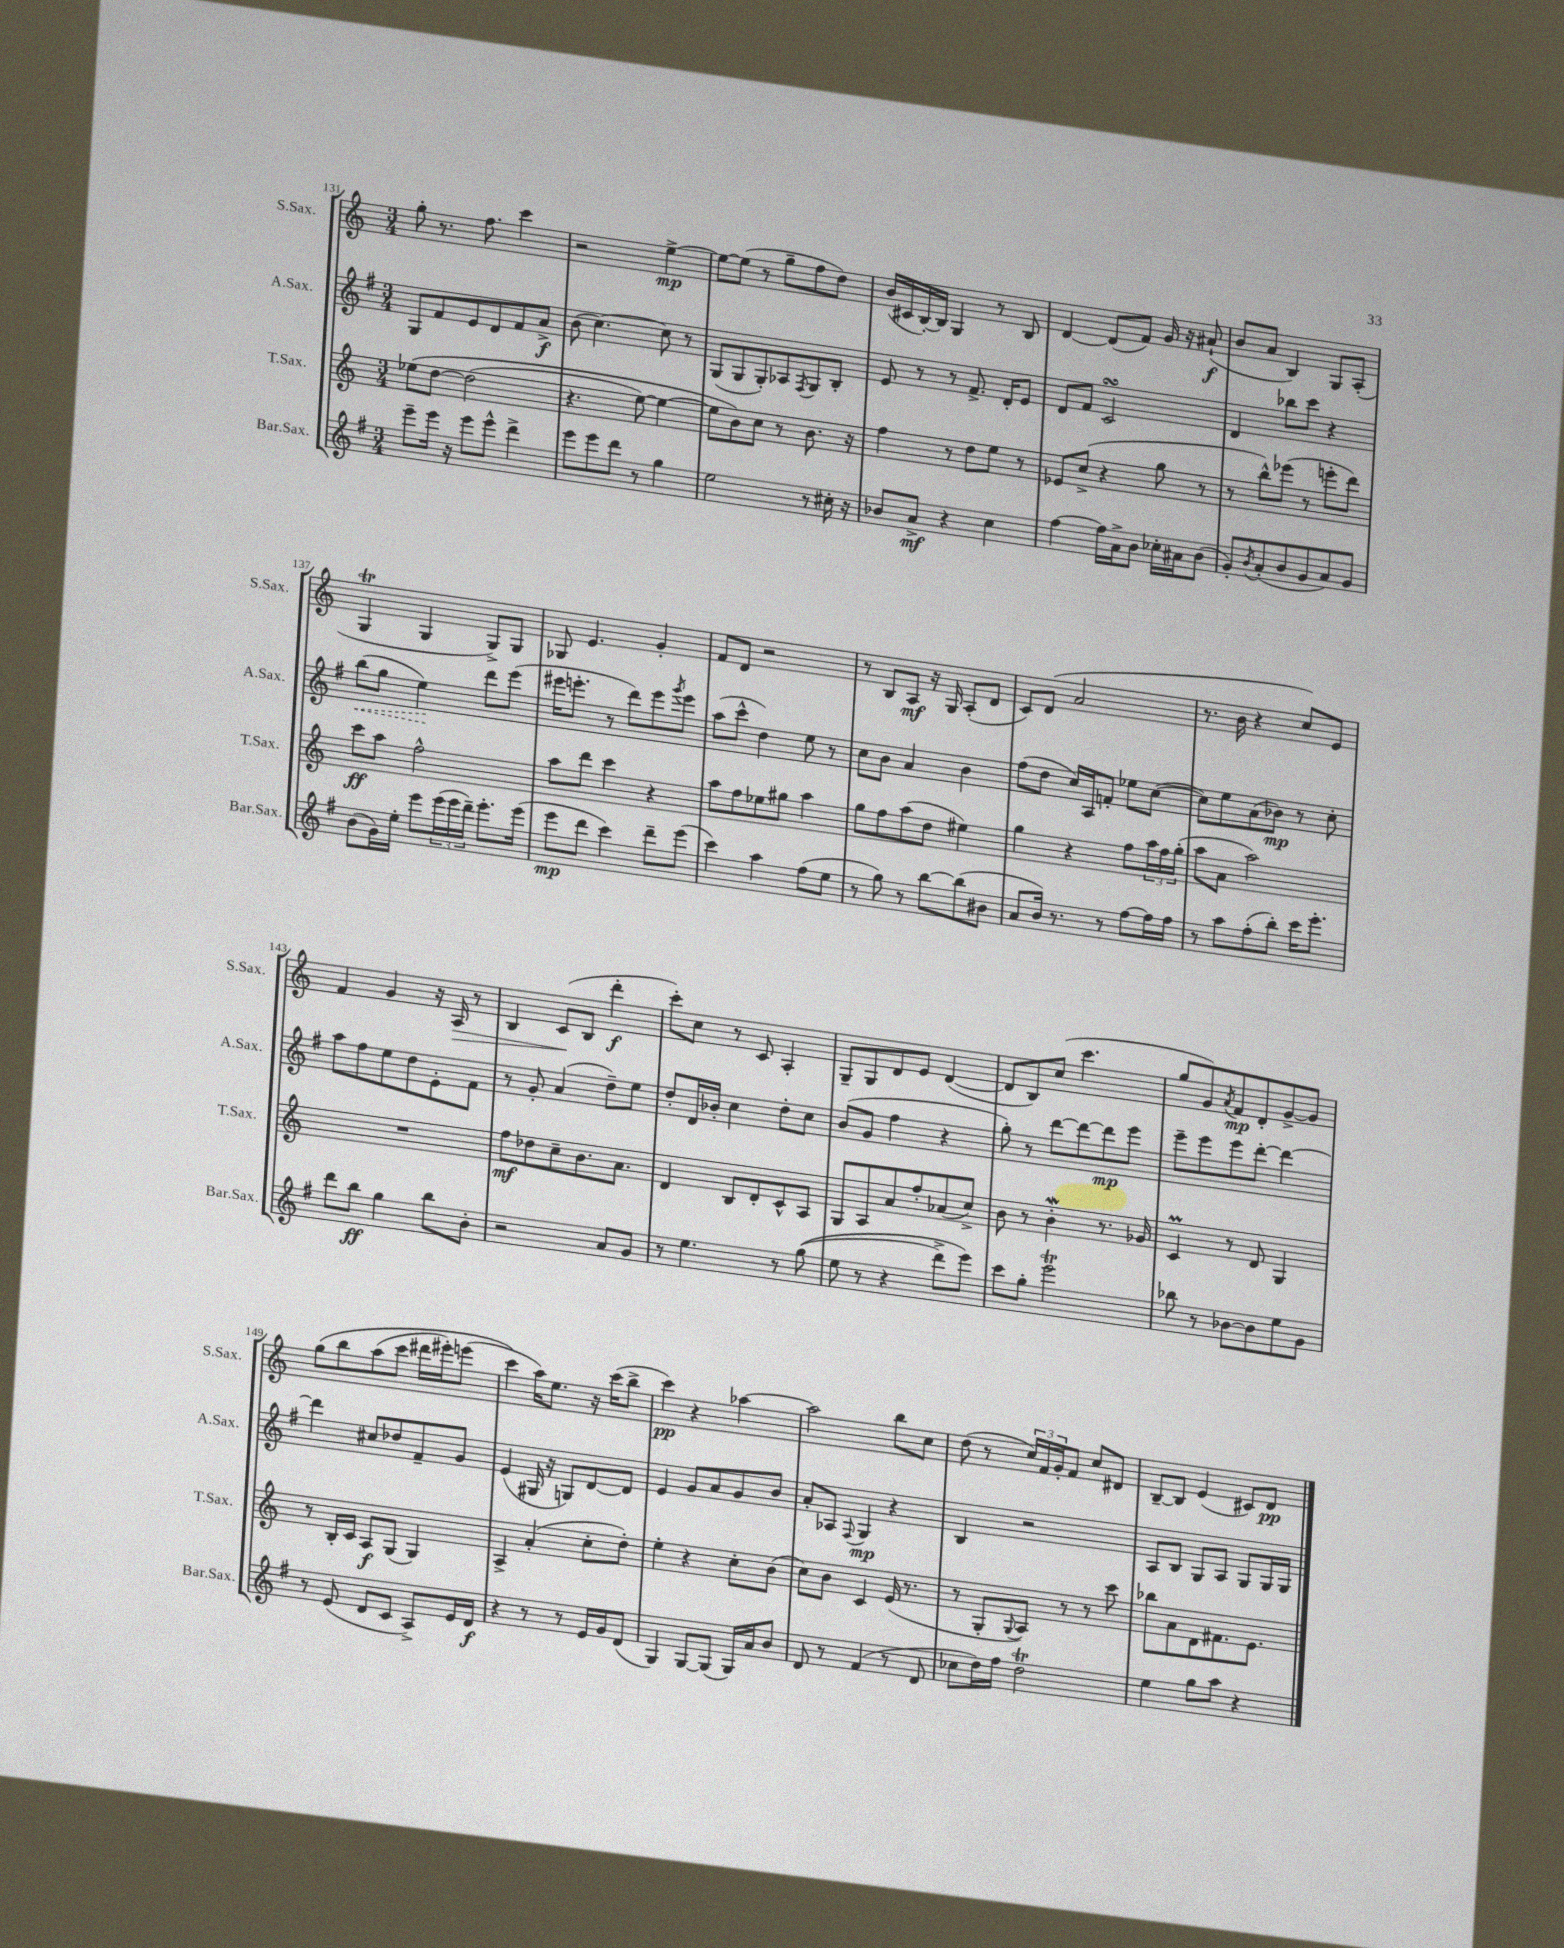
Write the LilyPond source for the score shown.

<<
\new StaffGroup <<
\new Staff = "s0" \with { instrumentName = "S.Sax." shortInstrumentName = "S.Sax." } {
    \clef treble \key c \major \numericTimeSignature \time 3/4
    g''8-. r8. f''8. c'''4 |
    r2 e''4~->\mp |
    e''8~ e''8( r8 g''8-- f''8 d''8) |
    b'16( cis'16 b16~-.) b16 g4 r8 b8 |
    d'4~ d'8( f'8) g'16 r16 ais'8-!\f( |
    b'8 a'8 b4) g8 a8-.( |
    g4\trill g4 g8->) g8 |
    ges8 e'4. g'4-. |
    f'8 d'8 r2 |
    r8 b8 a8\mf r16 g16 a8-.( d'8 |
    c'8) d'8( a'2 |
    r8. b'16 r4 c''8) e'8 |
    f'4 g'4 r16 a16\> r8 |
    b4 c'8\!( b8 d'''4-.\f |
    c'''8-.) c''8 r8 c'8 a4-. |
    g8-- g8 d'8 e'8 d'4~( |
    d'8 b8) c''8( c'''4. |
    g''8 g'8) \acciaccatura { a'8 } f'8\mp d'8-. g'8~-> g'8 |
    g''8\( b''8 a''8( c'''8 dis'''16 eis'''16-.) e'''8( |
    c'''4\) a''16) e''8. r16 c'''16( b''8-> |
    c'''4\pp) r4 aes''4~ |
    aes''2 b''8 c''8 |
    d''8( r8 \tuplet 3/2 { c''16) f'16 g'16-. } f'8 c''8 dis'8 |
    b8~-- b8 e'4( cis'8) d'8\pp \bar "|." |
}
\new Staff = "s1" \with { instrumentName = "A.Sax." shortInstrumentName = "A.Sax." } {
    \clef treble \key g \major \numericTimeSignature \time 3/4
    g8 fis'8 e'8 d'8 fis'8 a'8->\f |
    b'8( c''4.~) c''8 r8 |
    g8( g8 g8-.) aes8 \acciaccatura { fis8 } g8 b8-. |
    e'8 r8 r8 fis'8.-> d'16-. e'8 |
    d'8 fis'8 c'2\turn |
    d'4 bes''8 c'''8 r4 |
    \once \override Hairpin.style = #'dashed-line b''8\<( g''8 e''4\!) d'''8 e'''8( |
    eis'''16 e'''8.-. r8 d'''8) e'''8 \acciaccatura { g'''8 } e'''8 |
    a''8( c'''8-^ d''4) e''8 r8 |
    c''8 b'8 a'4 b'4 |
    fis''8( d''8 c''16) a16 f'8-. ees''8 c''8~( |
    c''8) e''8 a'8( bes'8\mp) r8 c''8-. |
    a''8 fis''8 e''8 d''8 e'8-. fis'8 |
    r8 g'8-. a'4( d''8--) e''8 |
    d''8-. d'16 bes'16-. c''4 d''8-. c''8 |
    b'8( g'8 fis''4 r4 |
    g''8-.) r8 d'''8~ d'''8~ d'''8\mp e'''8 |
    e'''8-- e'''8 e'''8 d'''8~-. d'''4~ |
    d'''4 cis''8 des''8 fis'8-- g'8 |
    e'4( gis16 r16 g8) d'8~ d'8 |
    e'4 g'8 a'8 g'8 b'8 |
    a'8-. aes8 \appoggiatura { fis8 } g4\mp r4 |
    b4 r2 |
    a8 b8 g8 a8 g8 g16 g16 \bar "|." |
}
\new Staff = "s2" \with { instrumentName = "T.Sax." shortInstrumentName = "T.Sax." } {
    \clef treble \key c \major \numericTimeSignature \time 3/4
    ees''8\( d''8~ d''2( |
    r4. e''8~) e''4~ |
    e''8 b'8\) c''8 r8 b'8. r16 |
    f''4 r8 d''8 e''8 r8 |
    ees'8 c''8->( r4 g''8 r8 |
    r8 b''8-^) ees'''8( r8 e'''8-. d'''8) |
    c'''8\ff a''8 f''2-^ |
    a''8 d'''8 c'''4 r4 |
    a''8 f''8 ees''8 gis''8 a''4 |
    g''8 f''8 a''8( d''8 eis''4) |
    g''4 r4 f''8 \tuplet 3/2 { a''16 f''16 g''16-.( } |
    a''8 a'8 a''2) |
    R2. |
    f''8\mf des''8 c''8-- b'8. a'8. |
    d'4 b8 d'8-. c'8-^ a8 |
    g8 a8 a'8 f''8-. aes'8( c''8->) |
    b'8 r8 b'4-.\mordent r8. ges'16 |
    c'4\prall r8 d'8 g4 |
    r8 b16-. c'16 a8\f g8( g4) |
    a4-> a'4-.( c''8-. d''8-.) |
    e''4-. r4 c''8-. b'8( |
    c''8) b'8 c'4 e'16( r8. |
    r8 g8-. \appoggiatura { g8 } a8) r8 r8 c'''8 |
    bes''8 a'8 d'8 fis'8. e'8. \bar "|." |
}
\new Staff = "s3" \with { instrumentName = "Bar.Sax." shortInstrumentName = "Bar.Sax." } {
    \clef treble \key g \major \numericTimeSignature \time 3/4
    e'''8-- e'''16 r16 e'''8 e'''8-^ d'''4-> |
    e'''8 e'''8 d'''8 r8 g''4 |
    e''2 r8 cis''16-. r16 |
    bes'8 a'8->\mf r4 c''4 |
    fis''4~ fis''16 a'16-> b'8 ces''16-. ais'16 b'8( |
    g'8-.) \acciaccatura { b'8 } a'8-.( b'8 g'8 a'8) g'8 |
    b'8( g'16) e''16-. e'''8 \tuplet 3/2 { e'''16( e'''16 d'''16--) } e'''8.-. e'''16( |
    e'''8\mp d'''8 c'''4) d'''8-- e'''8( |
    c'''4) a''4 fis''8( e''8 |
    r8 g''8) r8 b''8~ b''8( bis'8 |
    a'8 b'16) r8. r8 fis''8~ fis''16 fis''16 |
    r8 a''8 fis''8-.( b''8-.) c'''16 e'''8.-. |
    d'''8 b''8\ff g''4 b''8 b'8-. |
    r2 a'8 g'8 |
    r8 e''4. r8 g''8(\( |
    e''8 r8 r4 d'''8->) e'''8\) |
    c'''8 g''8-. e'''2\trill |
    bes''8 r8 bes'8~ bes'8 e''8 g'8 |
    r8 e'8( d'8 c'8 a8->) e'16 d'16\f |
    r4 r8 r8 e'16 g'16 d'8( |
    g4) g8~ g8( g16) a'16 b'8 |
    d'8 r8 fis'4( r8 d'8 |
    ces''8 d''16) fis''16 d''2\trill |
    e''4 g''8 a''8 r4 \bar "|." |
}
>>
>>
\layout { \context { \Score currentBarNumber = #131 } }
